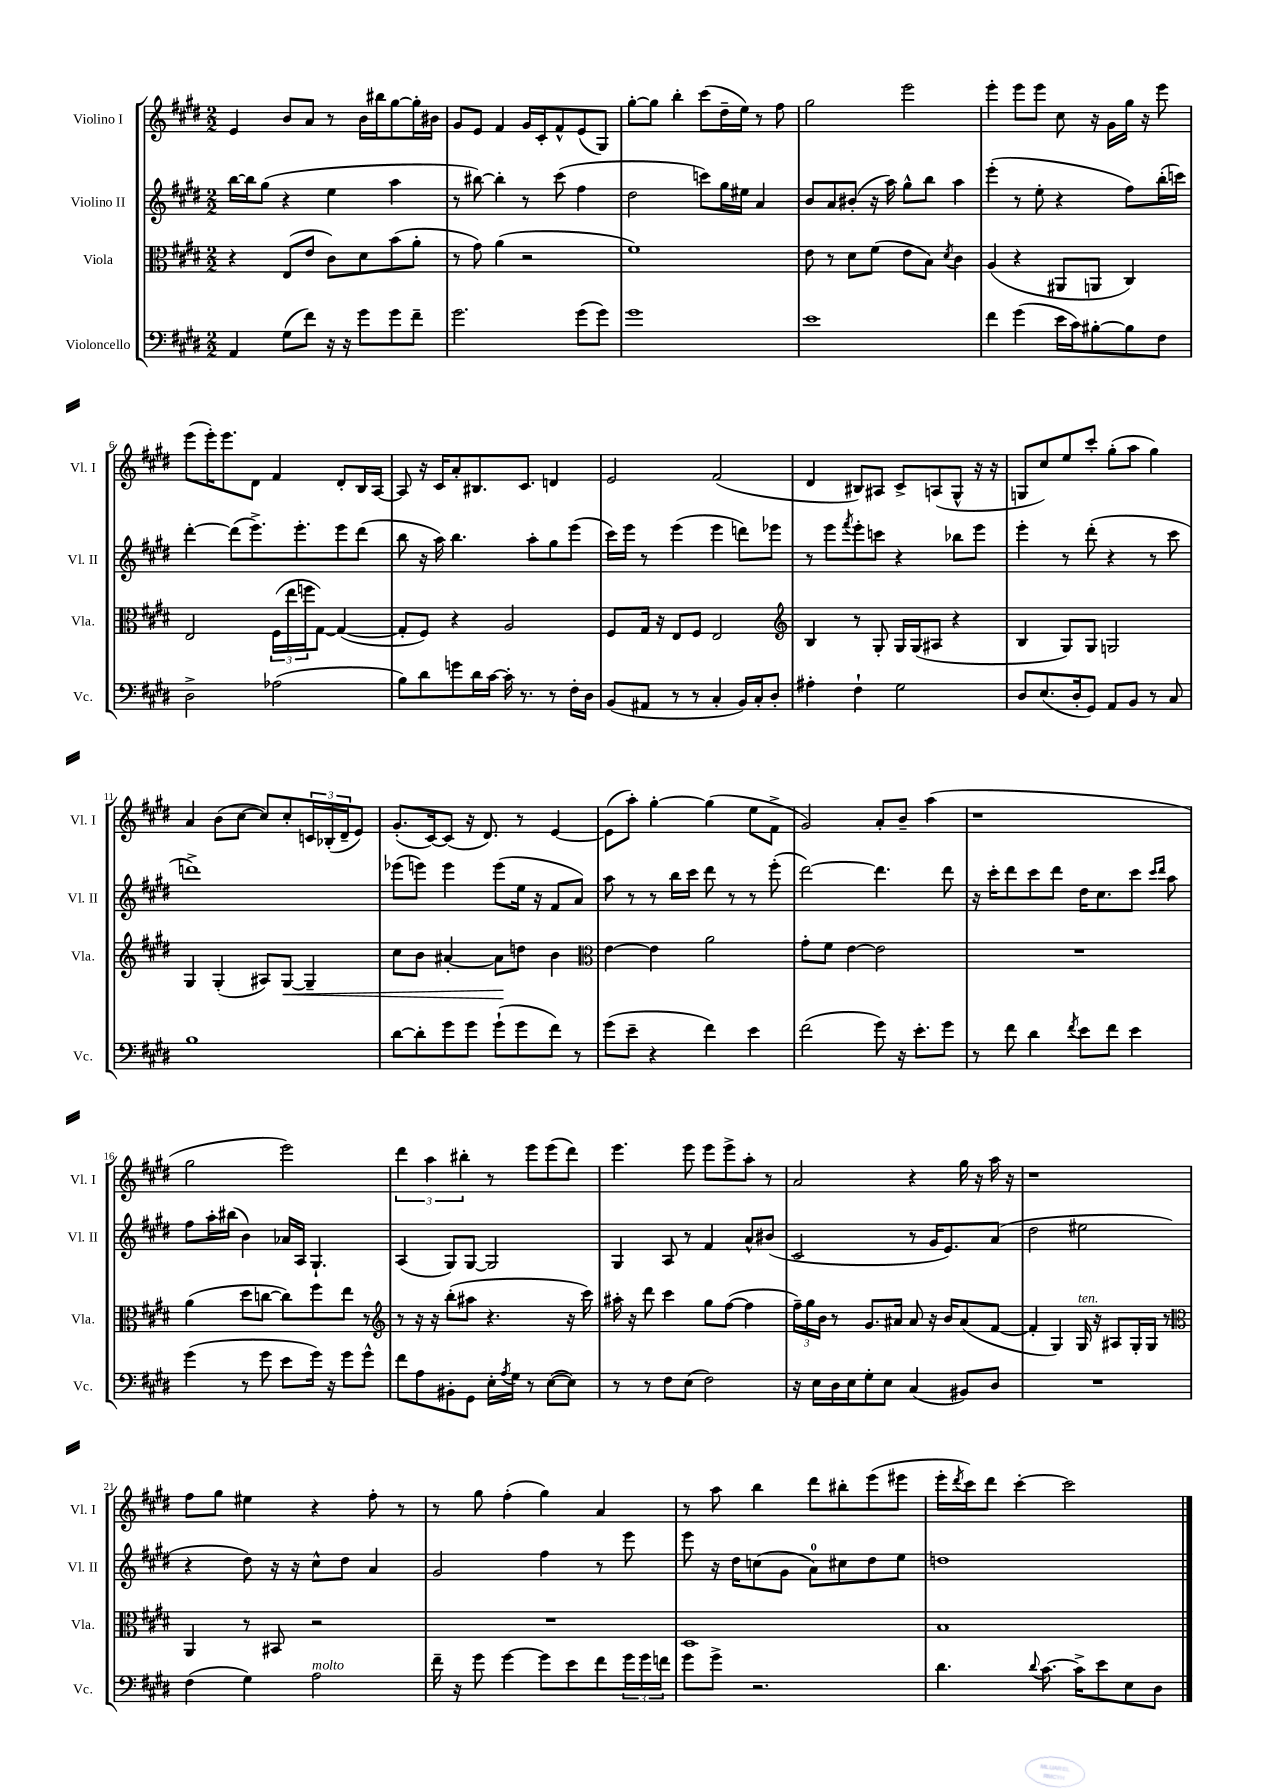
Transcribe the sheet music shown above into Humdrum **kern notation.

**kern	**kern	**dynam	**kern	**kern
*part4	*part3	*part3	*part2	*part1
*staff4	*staff3	*staff3	*staff2	*staff1
*I"Violoncello	*I"Viola	*	*I"Violino II	*I"Violino I
*I'Vc.	*I'Vla.	*	*I'Vl. II	*I'Vl. I
*clefF4	*clefC3	*	*clefG2	*clefG2
*k[f#c#g#d#]	*k[f#c#g#d#]	*	*k[f#c#g#d#]	*k[f#c#g#d#]
*M2/2	*M2/2	*	*M2/2	*M2/2
=1	=1	=1	=1	=1
4AA/	4r	.	[16bb\LL	4e/
.	.	.	16bb\J]	.
.	.	.	(8gg#\J	.
(8G#\L	(8E/L	.	4r	8b/L
8f#\J)	8e/J	.	.	8a/J
16r	8c#\L)	.	4ee\	8r
16r	.	.	.	.
8g#\L	8d#\	.	.	16b\LL
.	.	.	.	16bb#X\J
8g#\	(8b\	.	4aa\	[8gg#\
8f#~\J	8a'\J	.	.	16gg#'\L]
.	.	.	.	16b#X\JJ
=2	=2	=2	=2	=2
2.g#\	8r	.	8r	8g#/L
.	8g#\)	.	[8bb#X\)	8e/J
.	(4a\	.	4bb#'\]	4f#/
.	2r	.	8r	16g#/LL
.	.	.	.	16c#'/J
.	.	.	(8ccc#\	8f#^^/
(8g#\L	.	.	4ff#\	(8e/
8g#\J)	.	.	.	8G#/J)
=3	=3	=3	=3	=3
1g#	1f#)	.	2dd#\	[8gg#'\L
.	.	.	.	8gg#\J]
.	.	.	.	4bb'\
.	.	.	8cccn\L)	(8ccc#\L
.	.	.	16gg#\L	16dd#~\L
.	.	.	16ee#X\JJ	16ee\JJ)
.	.	.	4a/	8r
.	.	.	.	8ff#\
=4	=4	=4	=4	=4
1e	8e\	.	8b/L	2gg#\
.	8r	.	8a/	.
.	8d#\L	.	(8b#X'/J	.
.	(8f#\J	.	16r	.
.	.	.	16aa\)	.
.	8e\L	.	8gg#^^\L	2eee\
.	8B\J)	.	8bb\J	.
.	8qd#/	.	.	.
.	4c#\	.	4aa\	.
=5	=5	=5	=5	=5
4f#\	(4A/	.	(4eee'\	4eee'\
(4g#\	4r	.	8r	8eee\L
.	.	.	8ee'\	8eee\J
16e\LL	8AA#X/L	.	4r	8cc#\
16c#\J)	.	.	.	.
[8B#X'\	8AAn/J	.	.	16r
.	.	.	.	16g#\LL
8B#\]	4C#/)	.	8ff#\L)	16gg#\JJ
.	.	.	.	16r
8F#\J	.	.	(16bb'\L	8eee\
.	.	.	16cccn\JJ)	.
!!LO:LB:g=z
=6	=6	=6	=6	=6
2D#^\	2E/	.	[4ddd#'\	(8eee\L
.	.	.	.	16eee'\K)
.	.	.	.	8.eee\
.	.	.	(8ddd#\L]	.
.	.	.	8.eee^\)	8d#\J
(2A-X\	(24F#\LL	.	.	4f#/
.	24ee\	.	.	.
.	.	.	8.eee'\	.
.	24ffn\J	.	.	.
.	[8G#\J)	.	.	.
.	(4G#/_	.	8eee\	8d#'/L
.	.	.	(8ddd#\J	16B/L
.	.	.	.	[16A/JJ
=7	=7	=7	=7	=7
8B\L)	8G#'/L]	.	8bb\	8A/]
8d#\	8F#/J)	.	16r	16r
.	.	.	16aa\)	16c#/KL
8gn\	4r	.	4.bb\	8a'/
16d#\L	.	.	.	8.B#X/
[16c#\JJ	.	.	.	.
16c#'\]	2A/	.	.	.
8.r	.	.	.	8.c#/J
.	.	.	8aa'\L	.
8r	.	.	8gg#\	4dn/
16F#'\LL	.	.	(8eee\J	.
16D#\JJ	.	.	.	.
=8	=8	=8	=8	=8
(8BB/L	8F#/L	.	16ccc#\LL)	2e/
.	.	.	16eee\JJ	.
8AA#X/J	16G#/Jk	.	8r	.
.	16r	.	.	.
8r	8E/L	.	(4eee\	.
8r	8F#/J	.	.	.
4C#'/	2E/	.	4eee\	(2f#/
16BB/LL)	.	.	8dddn\L)	.
16C#'/J	.	.	.	.
8D#'/J	.	.	8eee-X\J	.
=9	=9	=9	=9	=9
*	*clefG2	*	*	*
4A#X'\	4B/	.	8r	4d#/
.	.	.	8eee\L	.
.	.	.	8qfff#/	.
4F#`\	8r	.	8eee'\	8B#X/L)
.	8G#'/	.	8cccn\J	8A#X/J
2G#\	16G#/LL	.	4r	8c#^/L
.	(16G#/J	.	.	.
.	8A#X/J	.	.	(8An/
.	4r	.	8bb-X\L	8G#^^/J
.	.	.	8eee\J	16r
.	.	.	.	16r
=10	=10	=10	=10	=10
8D#/L	4B/	.	4eee'\	8Gn/L
(8.E/	.	.	.	8cc#/)
.	8G#/L)	.	8r	8ee/
16D#'/k	.	.	.	.
8GG#/J)	8G#/J	.	(8ddd#'\	8ccc#'/J
8AA/L	2Gn/	.	4r	(8gg#'\L
8BB/J	.	.	.	8aa\J
8r	.	.	8r	4gg#\)
8C#/	.	.	8ccc#\	.
!!LO:LB:g=z
=11	=11	=11	=11	=11
1B	4G#/	.	1dddn^)	4a/
.	(4G#'/	.	.	(8b\L
.	.	.	.	[8cc#\J
.	8A#X/L)	.	.	8cc#/L])
!	!	!LO:HP:b	!	!
.	[8G#/J	<	.	8cc#'/
.	4G#~/]	.	.	24cn/L
.	.	.	.	(24B-X'/
.	.	.	.	24d#~/J
.	.	.	.	8e/J)
=12	=12	=12	=12	=12
[8d#\L	8cc#\L	.	(8eee-X\L	(8.g#'/L
8d#'\]	8b\J	.	8eeen\J)	.
.	.	.	.	[16c#/k)
8g#\	[4a#X'/	.	4eee\	(8c#/J]
8g#\J	.	.	.	16r
.	.	.	.	8.d#/)
(8g#`\L	8a#\L]	.	(8eee\L	.
8g#\	8ddn\J	[	16ee\Jk	8r
.	.	.	16r	.
8f#\J)	4b\	.	8f#/L	[4e/
8r	.	.	8a/J)	.
=13	=13	=13	=13	=13
*	*clefC3	*	*	*
(8g#\L	[4e\	.	8aa\	(8e\L]
8e~\J	.	.	8r	8aa'\J)
4r	4e\]	.	8r	[4gg#'\
.	.	.	16bb\LL	.
.	.	.	16ccc#\JJ	.
4f#\)	2a\	.	8ddd#\	(4gg#\]
.	.	.	8r	.
4e\	.	.	8r	8ee\L
.	.	.	(8eee'\	8f#^\J
=14	=14	=14	=14	=14
(2f#\	8g#'\L	.	[2ddd#\)	2g#/)
.	8f#\J	.	.	.
.	[4e\	.	.	.
8g#\)	2e\]	.	4.ddd#\]	8a'/L
16r	.	.	.	8b~/J
8.e'\L	.	.	.	.
.	.	.	.	(4aa\
8g#\J	.	.	8ddd#\	.
=15	=15	=15	=15	=15
8r	1r	.	16r	1r
.	.	.	16ccc#'\KL	.
8f#\	.	.	8ddd#\	.
4d#\	.	.	8ccc#\	.
.	.	.	8ddd#\J	.
8qf#/	.	.	.	.
8e\L	.	.	16dd#\KL	.
.	.	.	8.cc#\	.
8f#\J	.	.	.	.
4e\	.	.	8ccc#\J	.
.	.	.	16qqccc#/LL	.
.	.	.	16qqddd#/JJ	.
.	.	.	8aa\	.
!!LO:LB:g=z
=16	=16	=16	=16	=16
(4g#\	(4a\	.	8ff#\L	2gg#\
.	.	.	16aa'\L	.
.	.	.	(16bb#X\JJ	.
8r	8dd#\L	.	4b\)	.
8g#\	[8ccn\J	.	.	.
8e\L	8cc\L])	.	16a-X/LL	2eee\)
.	.	.	16A/JJ	.
16g#\Jk)	8ff#\	.	4.G#`/	.
16r	.	.	.	.
8g#\L	8ee\J	.	.	.
8g#^^\J	8r	.	.	.
=17	=17	=17	=17	=17
*	*clefG2	*	*	*
8f#\L	8r	.	(4A/	6ddd#\
8A\	16r	.	.	.
.	.	.	.	6aa\
.	16r	.	.	.
8BB#X'\	(8bb'\L	.	8G#/L)	.
.	.	.	.	6bb#X'\
8GG#\J	8aa#X\J	.	[8G#/J	.
16E'\LL	4.r	.	2G#/]	8r
8qA/	.	.	.	.
16G#\JJ	.	.	.	.
8r	.	.	.	8eee\L
([8E\L	.	.	.	(8eee\
8E\J])	16r	.	.	8ddd#\J)
.	16ccc#\)	.	.	.
=18	=18	=18	=18	=18
8r	16aa#X'\	.	4G#/	4.eee\
.	16r	.	.	.
8r	8ddd#\	.	.	.
8F#\L	4ccc#\	.	8A/	.
(8E\J	.	.	8r	8eee\
2F#\)	8gg#\L	.	4f#/	8eee\L
.	([8ff#\J	.	.	8eee^\
.	4ff#\]	.	8a^^/L	8aa'\J
.	.	.	(8b#X/J	8r
=19	=19	=19	=19	=19
16r	24ff#~\LL)	.	2c#/	2a/
.	24gg#\	.	.	.
16E\LL	.	.	.	.
.	24b\JJ	.	.	.
16D#\	8r	.	.	.
16E\J	.	.	.	.
8G#'\	8.g#/L	.	.	.
8E\J	.	.	.	.
.	16a#X/Jk	.	.	.
(4C#/	8a#/	.	8r	4r
.	16r	.	16g#/KL	.
.	16b/KL	.	8.e/)	.
8BB#X/L)	(8a#/	.	.	16gg#\
.	.	.	.	16r
8D#/J	[8f#/J	.	(8a/J	16aa\
.	.	.	.	16r
=20	=20	=20	=20	=20
1r	4f#'/]	.	2dd#\	1r
.	4G#/)	.	.	.
!	!LO:TX:a:i:t=ten.	!	!	!
.	16G#/	.	2ee#X\	.
.	16r	.	.	.
.	8A#X/L	.	.	.
.	16G#'/L	.	.	.
.	16G#/JJ	.	.	.
.	8r	.	.	.
!!LO:LB:g=z
=21	=21	=21	=21	=21
*	*clefC3	*	*	*
(4F#\	4AA/	.	4r	8ff#\L
.	.	.	.	8gg#\J
4G#\)	8r	.	8dd#\)	4ee#X\
.	8BB#X/	.	16r	.
.	.	.	16r	.
!LO:TX:a:i:t=molto	!	!	!	!
2A\	2r	.	8cc#^^\L	4r
.	.	.	8dd#\J	.
.	.	.	4a/	8ff#'\
.	.	.	.	8r
=22	=22	=22	=22	=22
16f#~\	1r	.	2g#/	8r
16r	.	.	.	.
8g#\	.	.	.	8gg#\
[4g#\	.	.	.	(4ff#'\
8g#\L]	.	.	4ff#\	4gg#\)
8e\	.	.	.	.
8f#\	.	.	8r	4a/
24g#\L	.	.	8eee\	.
24g#\	.	.	.	.
24fn\JJ	.	.	.	.
=23	=23	=23	=23	=23
8g#\L	1D#	.	8eee\	8r
8g#^\J	.	.	16r	8aa\
.	.	.	16dd#\KL	.
2.r	.	.	(8ccn\	4bb\
.	.	.	8g#\J	.
.	.	.	8a\L)	8ddd#\L
.	.	.	8cc#X\	8bb#X'\
.	.	.	8dd#\	(8eee\
.	.	.	8ee\J	8eee#X\J
=24	=24	=24	=24	=24
4.d#\	1B	.	1ddn	16eee'\LL
.	.	.	.	8qddd#/
.	.	.	.	16ccc#\J)
.	.	.	.	8ddd#\J
.	.	.	.	[4ccc#'\
8qqd#/	.	.	.	.
[8.c#\	.	.	.	.
.	.	.	.	2ccc#\]
16c#^\KL]	.	.	.	.
8e\	.	.	.	.
8E\	.	.	.	.
8D#\J	.	.	.	.
==	==	==	==	==
*-	*-	*-	*-	*-
